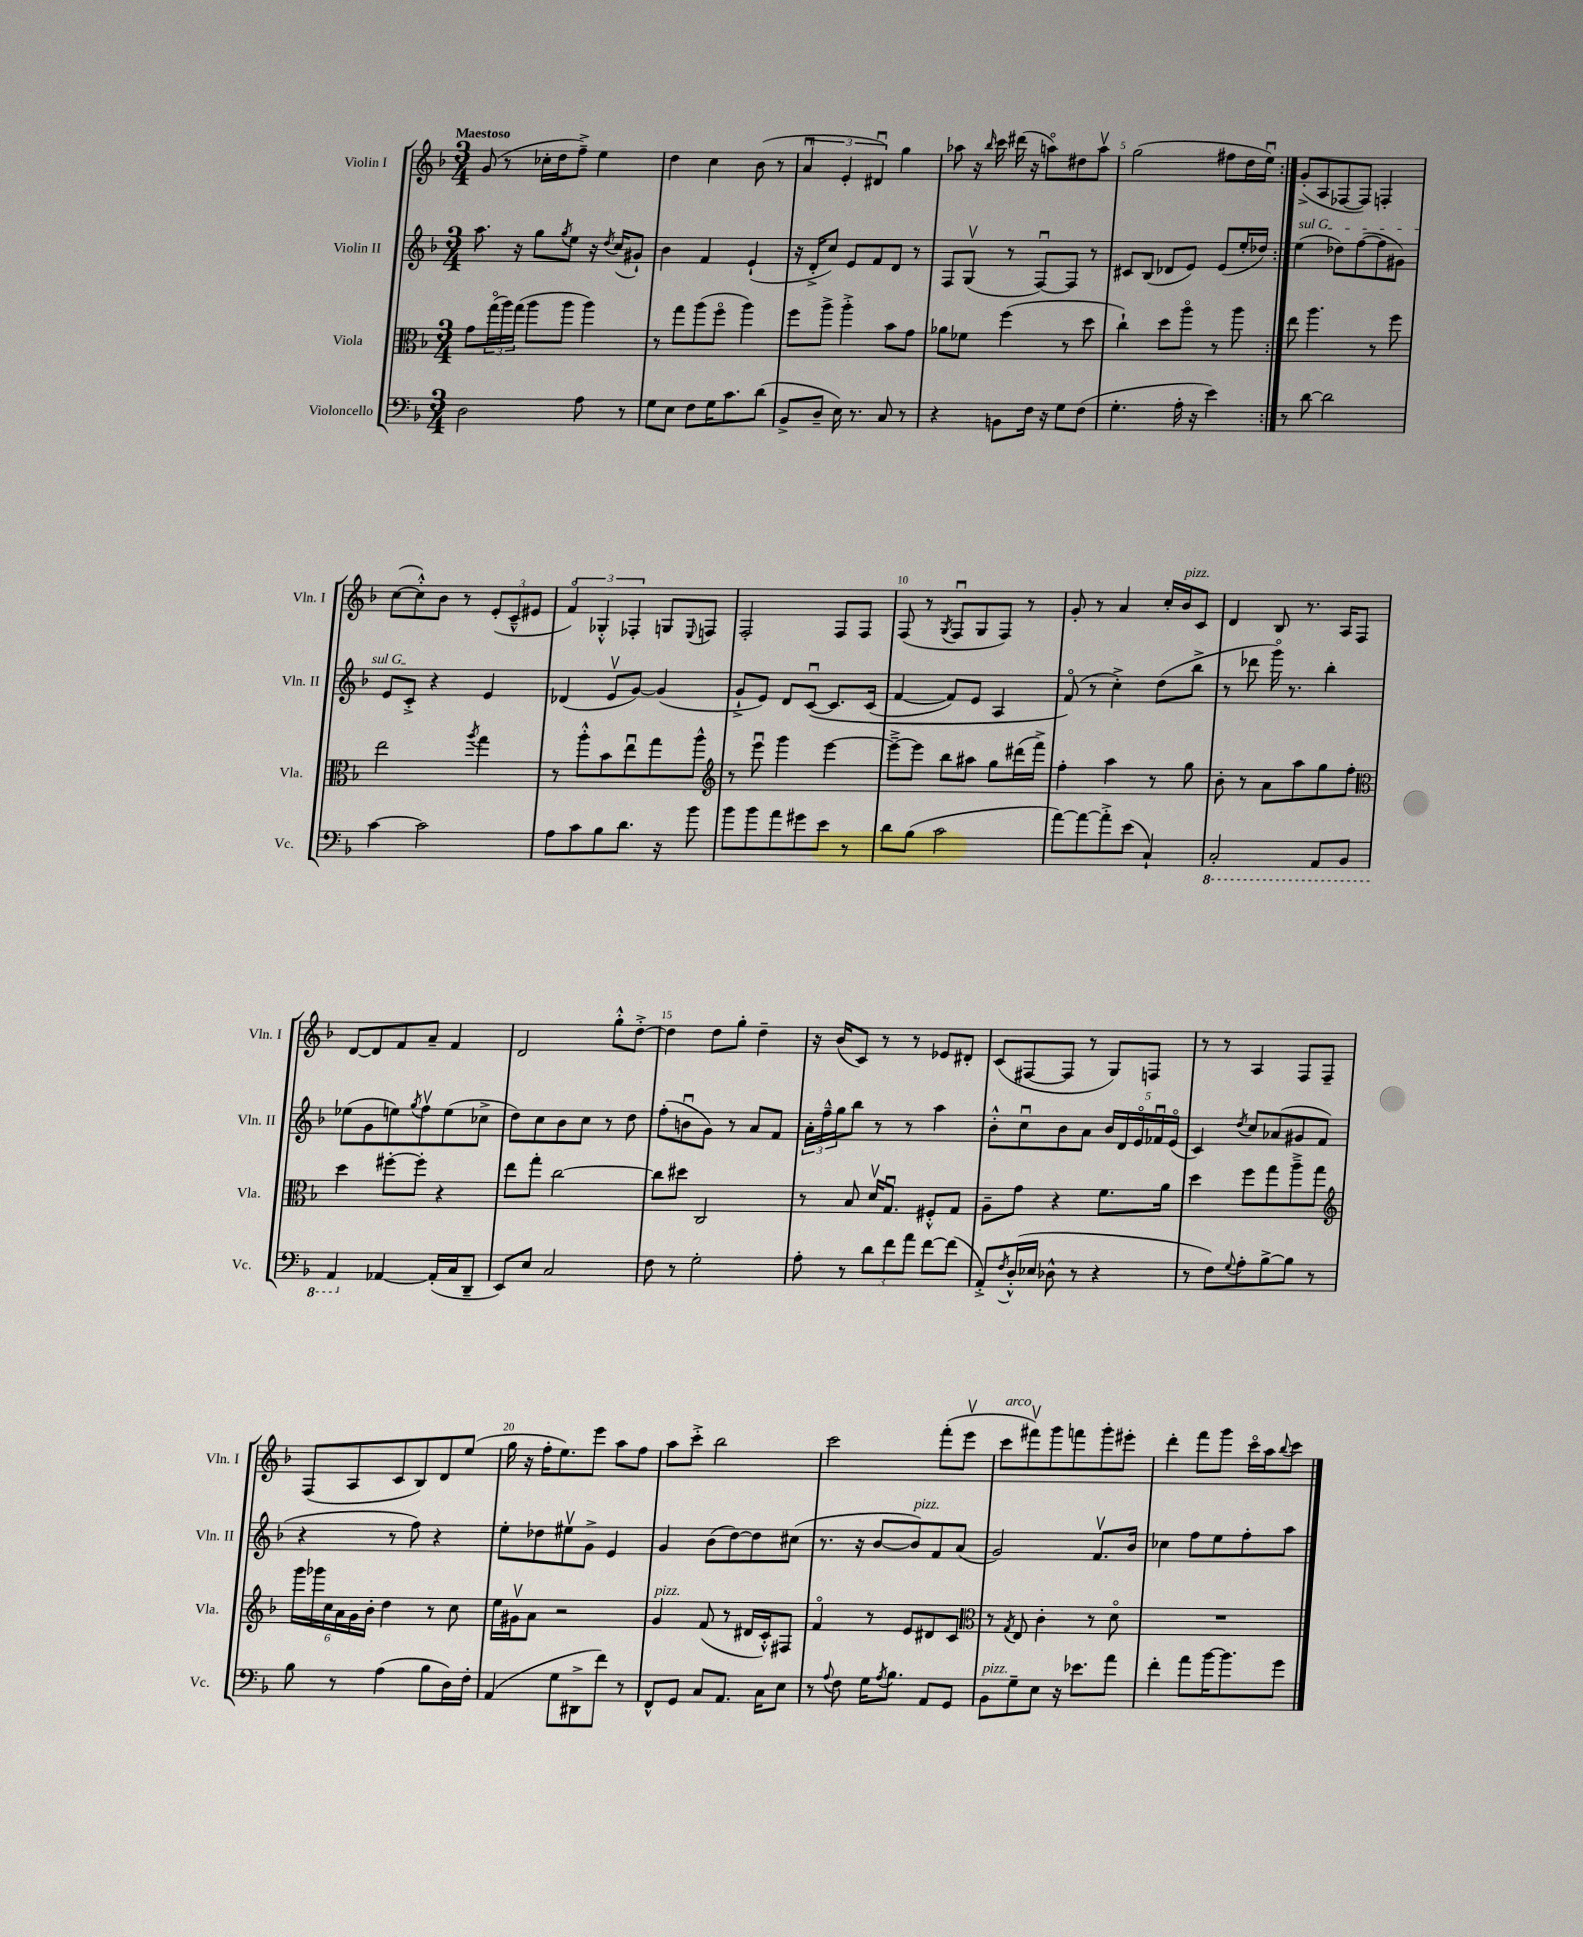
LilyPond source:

<<
\new StaffGroup <<
\new Staff = "s0" \with { instrumentName = "Violin I" shortInstrumentName = "Vln. I" } {
    \clef treble \key f \major \numericTimeSignature \time 3/4 \tempo "Maestoso"
    \repeat volta 2 { g'8( r8 ces''16-. d''16 f''8--->) e''4 |
    d''4 c''4 bes'8( r8 |
    \tuplet 3/2 { a'4\downbow e'4-. dis'4\downbow) } g''4 |
    aes''8 r16 \grace { bes''16 } c'''16 dis'''16( r16 a''8\flageolet) dis''8 a''8\upbow |
    g''2( fis''8 d''16 e''16\downbow) | }
    g'8-.->( a8 fes8~ fes8) f4-. |
    c''8~( c''8-.-^) bes'8 r8 \tuplet 3/2 { e'8-.( c'8---^ eis'8 } |
    \tuplet 3/2 { f'4\flageolet) ges4-.-^ fes4-. } g8 \appoggiatura { e8 } f8 |
    f2-. f8 f8 |
    f8( r8 \acciaccatura { g8 } f8\downbow g8 f8) r8 |
    g'8-. r8 a'4 c''16-. bes'16^\markup { \italic "pizz." } c'8 |
    d'4 bes8 r8. a16 f8 |
    d'8~ d'8 f'8 a'8-- f'4 |
    d'2 g''8-.-^ d''8~-.-> |
    d''4 d''8 g''8-. d''4-- |
    r16 bes'16( c'8) r8 r8 ees'8 dis'8-. |
    c'8( fis8~ fis8 r8 g8) f8 |
    r8 r8 a4 f8 f8-- |
    f8( a8 c'8 bes8) d'8 e''8( |
    g''16 r16 f''16-. e''8.) e'''8 a''8 f''8 |
    a''8 c'''8-.-> bes''2 |
    c'''2 f'''8-.( e'''8\upbow |
    c'''8^\markup { \italic "arco" } fis'''8\upbow) g'''8 f'''8 g'''8-. eis'''8-. |
    d'''4-. f'''8 g'''8 c'''16\flageolet a''16 \appoggiatura { bes''8 } c'''8 \bar "|." |
}
\new Staff = "s1" \with { instrumentName = "Violin II" shortInstrumentName = "Vln. II" } {
    \clef treble \key f \major \numericTimeSignature \time 3/4
    \repeat volta 2 { a''8. r16 g''8 \acciaccatura { g''8 } e''8 r16 \acciaccatura { d''8 } c''16( gis'8-!) |
    bes'4 f'4 e'4-!( |
    r16 d'16-.-> c''8) e'8 f'8 d'8 r8 |
    f8 g8\upbow( r8 f8~\downbow) f8 r8 |
    cis'8 bes8( des'8 e'8) e'8( e''16-. des''16) | }
    \once \override TextSpanner.bound-details.left.text = \markup { \italic "sul G" } e''4\startTextSpan( des''8) f''8~( f''8 gis'8) |
    e'8 c'8-.->\stopTextSpan r4 e'4 |
    des'4( e'8\upbow g'8~) g'4( |
    g'8-!-> e'8) d'8 c'8~\downbow\( c'8. c'16( |
    f'4~ f'8) e'8 a4 |
    f'8\flageolet(\) r8 c''4-.->) d''8( bes''8-> |
    r8 des'''8 g'''16\flageolet) r8. bes''4-. |
    ees''8( g'8 e''8) \acciaccatura { g''8 } f''8\upbow e''8( ces''8-> |
    d''8) c''8 bes'8 c''8 r8 d''8 |
    f''8-.( b'8\downbow g'8) r8 a'8 f'8 |
    \tuplet 3/2 { a'16-. f''16---^ g''16 } bes''8 r8 r8 a''4 |
    bes'8-.-^ c''8\downbow bes'8 a'8 \tuplet 5/4 { bes'16 d'16 e'16\flageolet fes'16\downbow e'16\flageolet( } |
    c'4) \acciaccatura { d''8 } c''8 aes'8( gis'8 f'8 |
    r4 r8 f''8) r4 |
    e''8-. des''8 eis''8\upbow g'8-> e'4 |
    g'4 bes'8( d''8~) d''8 cis''8( |
    r8. r16 bes'8~ bes'8^\markup { \italic "pizz." }) f'8 a'8( |
    g'2) f'8.\upbow bes'16 |
    ces''4 f''8 e''8 f''8-. a''8 \bar "|." |
}
\new Staff = "s2" \with { instrumentName = "Viola" shortInstrumentName = "Vla." } {
    \clef alto \key f \major \numericTimeSignature \time 3/4
    \repeat volta 2 { g'8 \tuplet 3/2 { g''16\flageolet( a''16) g''16( } a''8 a''8 a''4) |
    r8 g''8 a''8( f''8\flageolet a''4) |
    f''8 a''8-> a''4-.-> bes'8 g'8 |
    aes'8 fes'8 f''4( r8 d''8 |
    c''4-!) d''8 a''8\flageolet r8 a''8 | }
    e''8 a''4. r8 f''8 |
    e''2 \acciaccatura { a''8 } g''4 |
    r8 a''8-.-^ bes'8 e''8\downbow g''8 a''8-^ |
    \clef treble r8 e'''8\downbow g'''4 e'''4~ |
    e'''8~---> e'''8 bes''8 ais''8 g''8 dis'''16( f'''16->) |
    f''4-. a''4 r8 g''8 |
    bes'8-. r8 a'8 a''8 g''8 f''8-. |
    \clef alto d''4 fis''8~-. fis''8-. r4 |
    e''8 g''8-. c''2~ |
    c''8 dis''8 c2 |
    r8 bes8 d'16\upbow g8.\downbow fis8-.-^ g8 |
    a8-- g'8 r4 f'8. a'16 |
    d''4 f''8 g''8 a''8---> g''8 |
    \clef treble \tuplet 6/4 { g'''16 ges'''16 c''16 a'16 g'16 bes'16-. } d''4 r8 c''8 |
    e''16 gis'16\upbow a'8 r2 |
    g'4^\markup { \italic "pizz." } f'8( r8 dis'16 c'16-.-^) fis8 |
    f'4\flageolet r8 e'8 dis'8 c'8 |
    \clef alto r8 \acciaccatura { g8 } e8 c'4-. r8 d'8\flageolet |
    R2. \bar "|." |
}
\new Staff = "s3" \with { instrumentName = "Violoncello" shortInstrumentName = "Vc." } {
    \clef bass \key f \major \numericTimeSignature \time 3/4
    \repeat volta 2 { d2 a8 r8 |
    g8 e8 f8 g16 c'8. d'8( |
    bes,8-> d8-- e16) r8. c8 r8 |
    r4 b,8 f16 r16 g8 f8( |
    g4.-. a16-. r16 e'4) | }
    r8 d'8~ d'2 |
    c'4~ c'2 |
    a8 c'8 bes8 d'8. r16 bes'8 |
    bes'8 bes'8 a'8 gis'8 e'8 r8 |
    d'8 bes8( c'2 |
    a'8~) a'8~ a'8-.-> e'8( c4-!) |
    \ottava #-1 c,2-. a,,8 bes,,8 |
    a,,4 \ottava #0 aes,4~ aes,16-.( c16 d,8-- |
    e,8) e8 c2 |
    f8 r8 g2-. |
    a8-. r8 \tuplet 3/2 { d'8 f'8 a'8 } f'8~ f'8( |
    a,8-.->) \acciaccatura { f8 } d16-.-^( ees16 des8-^ r8 r4 |
    r8 f8) \appoggiatura { g8 } a8-. bes8~-> bes8 r8 |
    bes8 r8 a4( bes8 d16) f16-. |
    a,4( g8 dis,8-> f'8) r8 |
    f,8-^ g,8 c8 a,8. c16 e8 |
    r8 \appoggiatura { a8 } f8 g16 \acciaccatura { a8 } bes8. a,8 g,8 |
    bes,8^\markup { \italic "pizz." } g8-- e8 r16 ees'8. a'8 |
    f'4-. a'8 bes'16~ bes'8. g'8 \bar "|." |
}
>>
>>
\layout { \context { \Score \override BarNumber.break-visibility = ##(#f #t #t) barNumberVisibility = #(every-nth-bar-number-visible 5) } }
